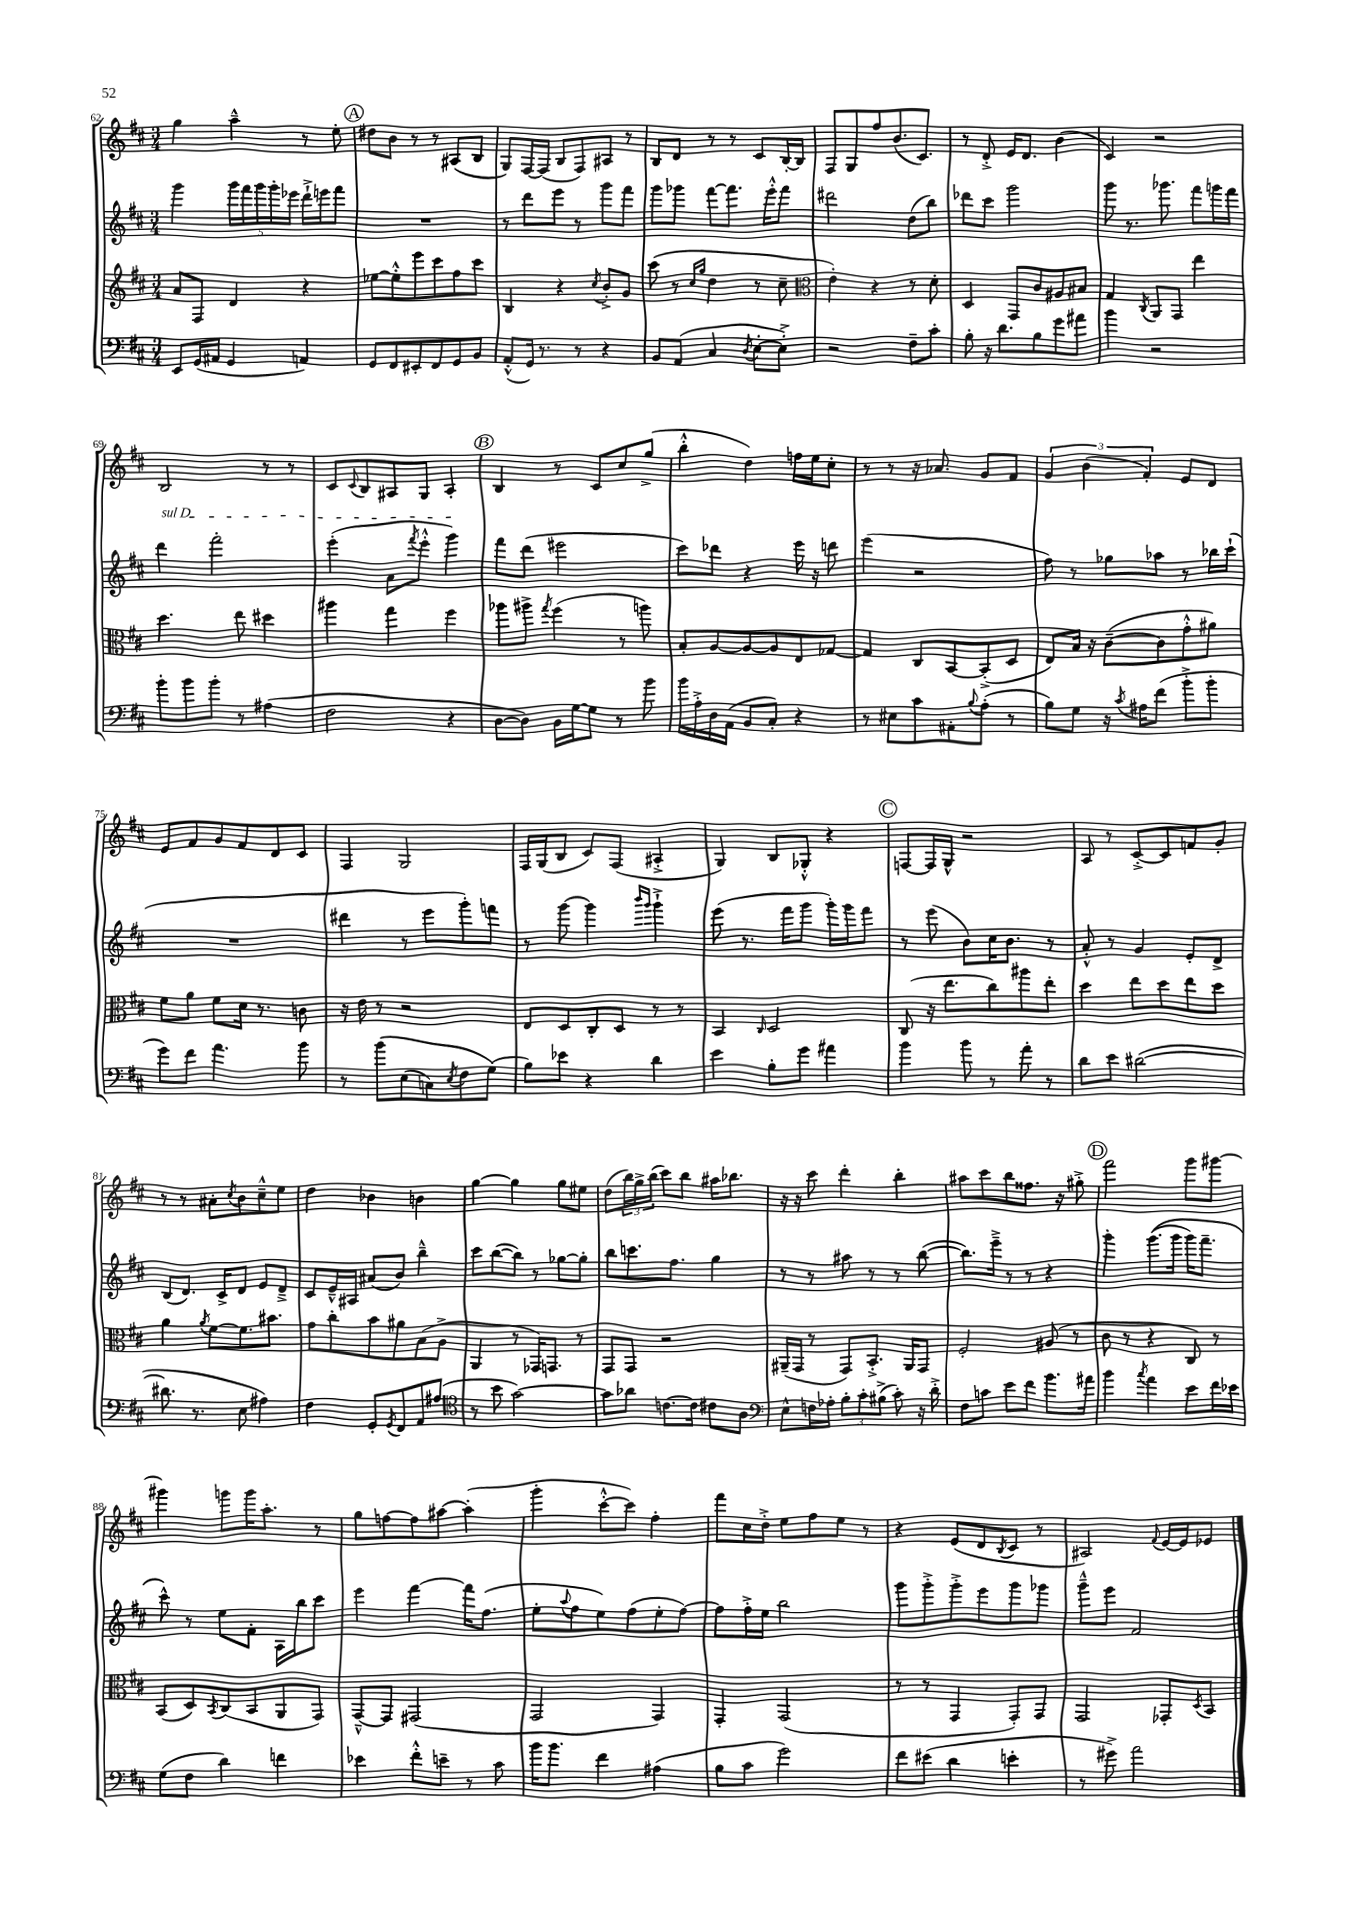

**kern	**kern	**kern	**kern
*staff4	*staff3	*staff2	*staff1
*clefF4	*clefG2	*clefG2	*clefG2
*k[f#c#]	*k[f#c#]	*k[f#c#]	*k[f#c#]
*M3/4	*M3/4	*M3/4	*M3/4
8EE	8a	4ggg	4gg
(16GG	8F#	.	.
16AA#	.	.	.
4GG	4d	20ggg	4aa~^^
.	.	20fff#	.
.	.	20ggg	.
.	.	20ggg'	.
.	.	20eee-	.
4AA)	4r	16ddd`^	8r
.	.	16eee	.
.	.	8fff#	8ee'
=	=	=	=
8GG	[8ee-	2.r	8dd#
8FF#	8ee-'^^]	.	8b
8EE#'	8eee	.	8r
8FF#	8ccc#	.	8r
8GG	8ff#	.	(8A#
8BB	8ccc#	.	8B
=	=	=	=
(8AA'^^	4B	8r	8G)
16GG)	.	8ddd	[16F#
8.r	.	.	(16F#]
.	4r	8eee	8B
8r	.	8r	8F#)
.	8qcc#	.	.
4r	8b'^	8ggg	8A#
.	8g	8fff#	8r
=	=	=	=
8BB	(8ccc#	8ggg	8B
(8AA	8r	8ggg-	8d
.	16qqcc#	.	.
.	16qqgg	.	.
4C#	4dd	[8fff#	8r
.	.	8.fff#]	8r
8qD	.	.	.
[8E'	8r	.	8c#
.	.	16eee'^^	.
8E'^])	8cc#~	8fff#	[16B'
.	.	.	16B]
=	=	=	=
*	*clefC3	*	*
2r	4e')	2ddd#	8F#
.	.	.	8G
.	4r	.	8ff#
.	.	.	(8.b
8F#~	8r	(8dd	.
.	.	.	8.c#)
8c#'	8d'	8bb)	.
=	=	=	=
8B'	4D	8ddd-	8r
16r	.	8ccc#	8d'^
8.d	.	.	.
.	8GG	2ggg	16e
.	.	.	8.d
8B	8c#	.	.
8g	8A#	.	(4b
8a#	8B#	.	.
=	=	=	=
4b	4G	8ggg	4c#)
.	.	8.r	.
.	8qC#	.	.
2r	8AA	.	2r
.	.	8.ggg-	.
.	8GG	.	.
.	4ee	8fff#	.
.	.	16ggg	.
.	.	16fff#	.
=	=	=	=
8b'	4.dd	4ddd	2B
8b	.	.	.
8b'	.	2fff#'	.
8r	8ee	.	.
(4A#	4dd#	.	8r
.	.	.	8r
=	=	=	=
2F#	4aa#	(4eee'	8c#
.	.	.	8qqc#
.	.	.	8B
.	4gg	8a	8A#
.	.	8qfff#	.
.	.	8eee'^^	8G
4r	4ff#	4ggg)	4A#'
=	=	=	=
[8D	8aa-	8fff#	4B
8D])	8aa#^	(8ddd	.
.	8qgg	.	.
16BB	(4ff#	2eee#	8r
[16G	.	.	.
8G]	.	.	8c#
8r	8r	.	8cc#
8b	8aa)	.	(8gg^
=	=	=	=
16b	8B'	8ccc#)	4bb'^^
16A'^	.	.	.
16D	[8A	8ddd-	.
(16AA	.	.	.
8BB	8A_	4r	4dd)
8C#')	8A]	.	.
4r	8E	16eee	16ff
.	.	16r	16ee
.	[8G-	8ddd	8cc#'
=	=	=	=
8r	4G-]	(4eee	8r
8E#	.	.	8r
8c#	8C#	2r	16r
.	.	.	8.a-
8AA#'	[8BB	.	.
8qqB	.	.	.
(8A'	(8BB'^]	.	8g
8r	8D	.	8f#
=	=	=	=
8B)	8E)	8ff#)	6g
8G	16B	8r	.
.	.	.	(6b
.	16r	.	.
16r	([8c#~	8gg-	.
8qc#	.	.	.
16A#	.	.	.
.	.	.	6f#')
(8f#	8c#]	8aa-	.
8b'^	8g'^^	8r	8e
8b'	8a#)	16bb-	8d
.	.	(16ccc#`	.
=	=	=	=
8g)	8f#	2.r	8e
8f#	8a	.	8f#
4.a	8f#	.	8g
.	16d	.	8f#
.	8.r	.	.
.	.	.	8d
8b	8c	.	8c#
=	=	=	=
8r	16r	4ddd#	4F#
.	16e	.	.
&(8b	8r	.	.
(8E	2r	8r	2G
8C)	.	8eee	.
8qE	.	.	.
8F#	.	8ggg')	.
(8G&)	.	8fff	.
=	=	=	=
8B)	8E	8r	16F#
.	.	.	(16G
8e-	8D	[8ggg	8B
4r	8C#'	4ggg]	8c#)
.	8D	.	(8F#
.	.	16qqbbb	.
.	.	16qqggg	.
4d	8r	4ggg`^	4A#'^
.	8r	.	.
=	=	=	=
4e	4BB	(8eee	4G)
.	.	8.r	.
.	16qqC#	.	.
8B'	2D	.	8B
.	.	16fff#	.
8g	.	8ggg	8G-'^^
4a#	.	16ggg')	4r
.	.	16ggg	.
.	.	8fff#	.
=	=	=	=
4b	(8C#	8r	[8F
.	16r	(8eee	16F]
.	8.ee	.	16G^^
8b	.	8b)	2r
8r	8cc#)	16cc#	.
.	.	8.b	.
8a'	8aa#	.	.
8r	8ee'	8r	.
=	=	=	=
8d	4dd	8a'^^	8A
8e	.	8r	8r
([2d#	8ee	4g	[8c#'^
.	8dd	.	8c#]
.	8ee	8e'	8f
.	8dd	8d^	8g'
=	=	=	=
8.d#]	4a	(8B	8r
.	.	8.d)	8r
8.r	.	.	.
.	8qa	.	.
.	[8f#	.	8a#'
.	.	16c#^	.
.	.	.	8qcc#
8E	8.f#]	8d	8b
4A#)	.	8e	8cc#~^^
.	8.b#	.	.
.	.	8d~^	8ee
=	=	=	=
4F#	8g	8c#	4dd
.	8cc#'	16e~^^	.
.	.	16A#	.
8GG'	8b	(8a#	4b-
8qGG	.	.	.
8FF#	8a#	8b)	.
8AA	(8B	4bb~^^	4b
(8A#	8A^	.	.
=	=	=	=
*clefC4	*	*	*
8r	4AA	8ccc#	[4gg
8b	.	([8bb	.
[2g)	8r	8bb])	4gg]
.	16GG-)	8r	.
.	8.GG	.	.
.	.	[8gg-	8gg
.	8r	8gg-']	8ee#
=	=	=	=
8g]	8GG	8bb	(8dd
8a-	8GG	8.ccc	24bb)
.	.	.	24gg^
.	.	.	(24bb
[8.c	2r	.	8ccc#)
.	.	8.ff#	.
.	.	.	8bb
16c]	.	.	.
8c#	.	4gg	16aa#
.	.	.	8.bb-
8A	.	.	.
=	=	=	=
*clefF4	*	*	*
8E^^	(16AA#~	8r	16r
.	16GG	.	16r
16F	8r	8r	8ccc#
16A-'	.	.	.
12B'	8GG)	8aa#	4ddd'
12c#'	.	.	.
.	8.BB'^	8r	.
(12B#^	.	.	.
8c#')	.	8r	4bb'
.	16AA#	.	.
16r	8GG	([8bb	.
16d'^	.	.	.
=	=	=	=
8F#	2F#'	8.bb])	8aa#
8c	.	.	8ccc#
.	.	16eee~^	.
8e	.	8r	8bb
8f#	.	8r	8.ff##
8.b	(8A#	4r	.
.	.	.	16r
.	8r	.	8gg#'^
16a#	.	.	.
=	=	=	=
4b	8c#	4ggg'	2fff#
.	8r	.	.
8qcc#	.	.	.
4a	4r	&((8.ggg	.
.	.	16ggg	.
8e	8C#)	16ggg)	8ggg
.	.	8.fff#~	.
16f#	8r	.	[8ggg#
16e-	.	.	.
=	=	=	=
(8G	(8BB	8ccc#^^&)	4ggg#]
8F#	8D)	8r	.
.	8qBB	.	.
4d)	(8C#	8ee	8ggg
.	8BB	8f#'	16ggg
.	.	.	8.aa'
4f	8AA	16A	.
.	.	16bb	.
.	8GG)	8ccc#	8r
=	=	=	=
4e-	[8GG~^^	4eee	8gg
.	8GG]	.	[8ff
8f#'^^	(2GG#	[4fff#	8ff]
8e~	.	.	[8aa#
8r	.	16fff#]	(4aa#']
.	.	(8.ff#	.
8c#	.	.	.
=	=	=	=
16b	2GG	8ee'	4ggg'
8.b	.	.	.
.	.	8qqaa	.
.	.	8ff#	.
4f#	.	8ee)	[8ccc#'^^
.	.	(8ff#	8ccc#])
(4A#	4GG)	8ee'	4ff#'
.	.	[8ff#)	.
=	=	=	=
8B	4GG'	8ff#]	8fff#
8c#	.	16ff#'^	16cc#
.	.	16ee	16dd'^
2g)	(2GG	2bb	8ee
.	.	.	8ff#
.	.	.	8ee
.	.	.	8r
=	=	=	=
8f#	8r	8ggg	4r
(8e#	8r	8ggg'^	.
4d	4GG	8ggg'^	(8e
.	.	8eee	8d
.	.	.	8qB
4e'	8GG')	8ggg	8c#
.	8GG	8ggg-	8r
=	=	=	=
8r	2GG	8ggg~^^	2A#)
8g#^)	.	8eee	.
2a	.	2f#	.
.	.	.	8qqf#
.	8GG-'	.	[16e
.	.	.	16e]
.	8qD	.	.
.	8BB	.	8e-
==	==	==	==
*-	*-	*-	*-
